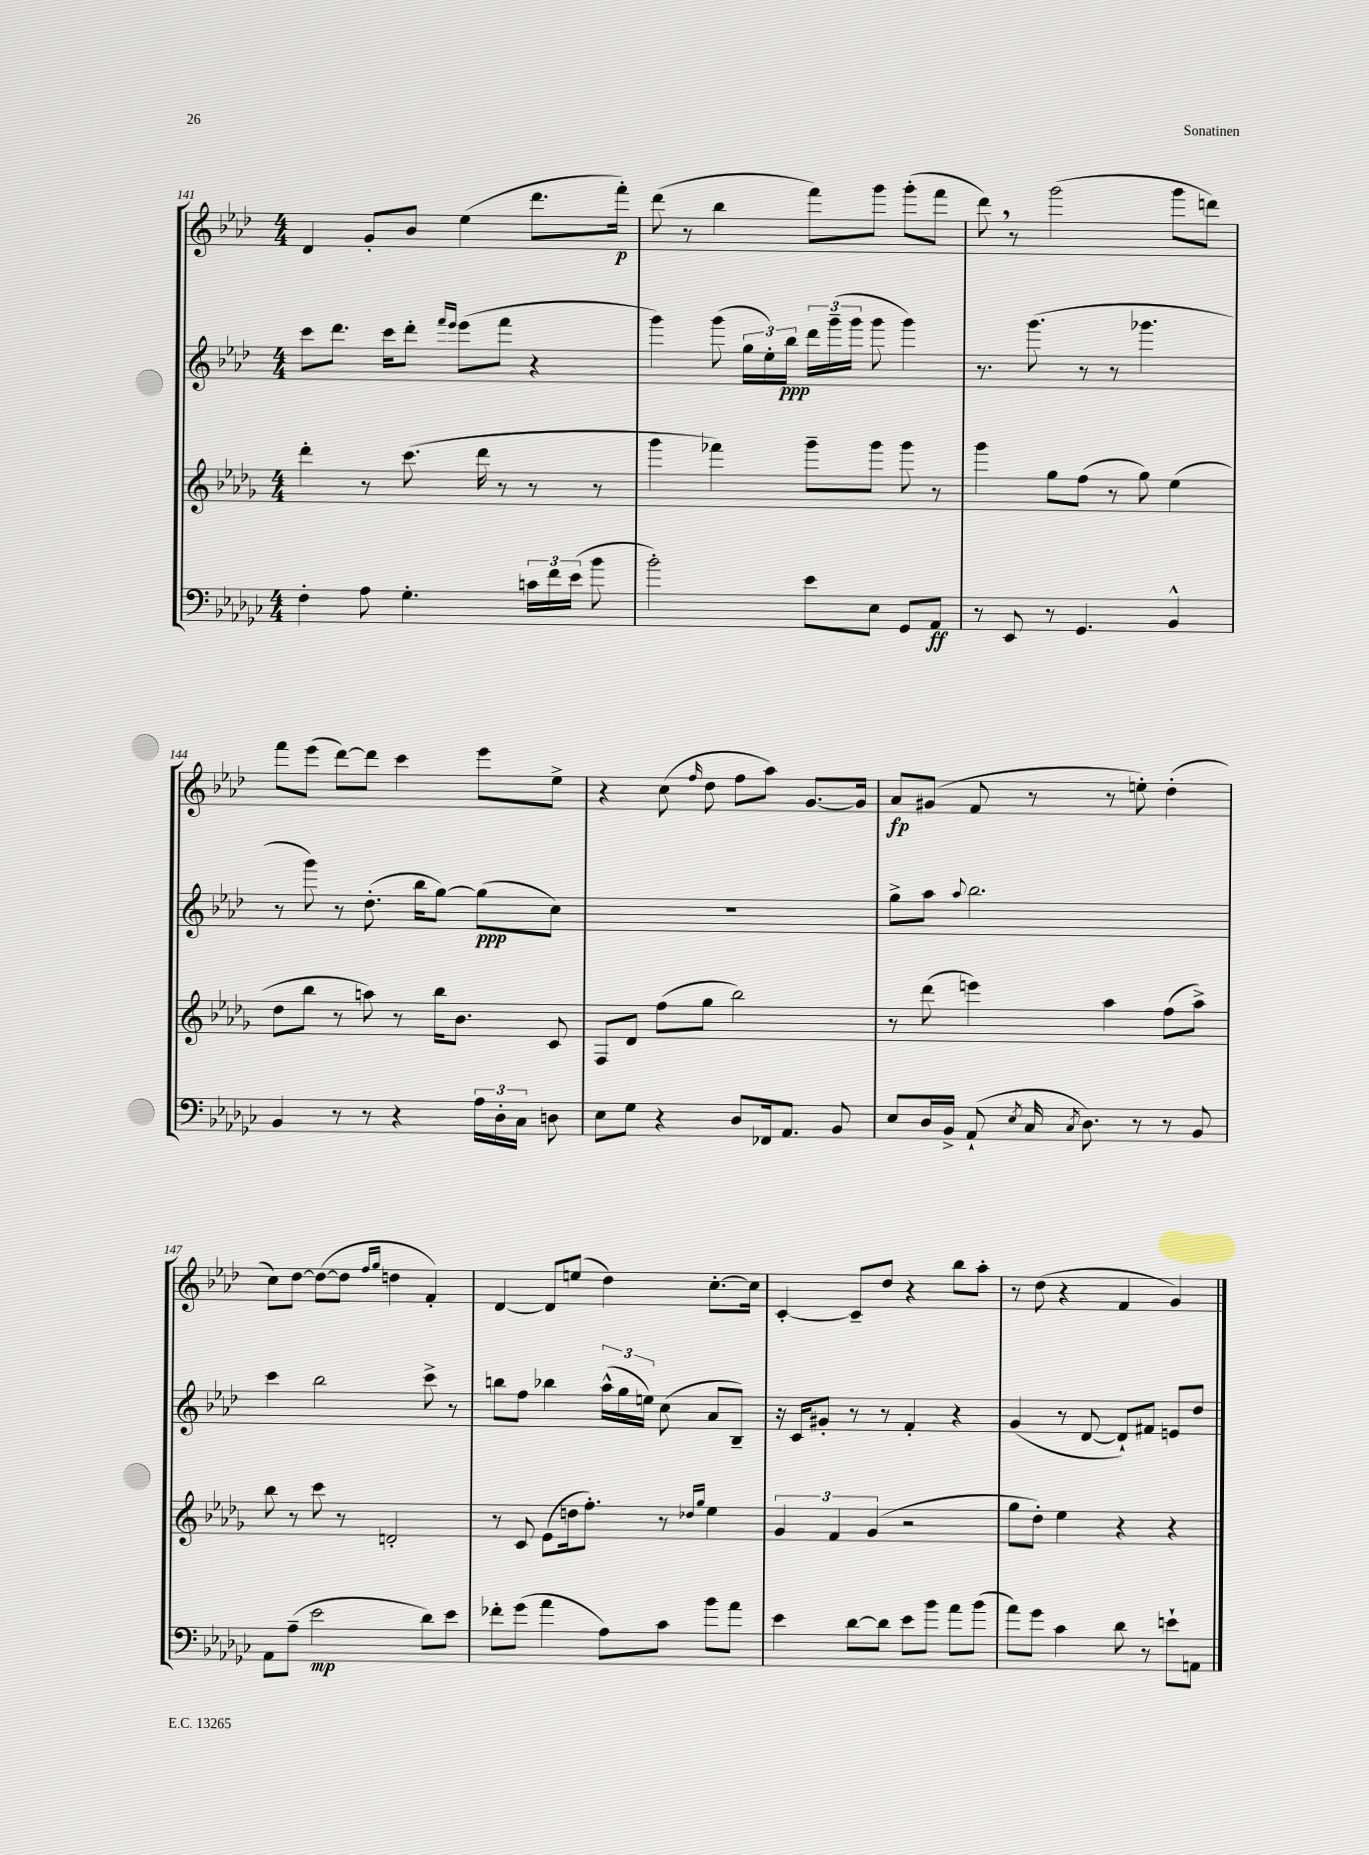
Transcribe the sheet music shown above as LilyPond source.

<<
\new StaffGroup <<
\new Staff = "s0" {
    \clef treble \key aes \major \numericTimeSignature \time 4/4
    \autoBeamOff des'4 g'8[-. bes'8] ees''4( des'''8.[ f'''16]-.\p) |
    des'''8( r8 bes''4 f'''8[) g'''8] g'''8[-.( f'''8] |
    des'''8) \breathe r8 g'''2( g'''8[ d'''8]) |
    f'''8[ ees'''8]( des'''8[~) des'''8] c'''4 ees'''8[ ees''8]-> |
    r4 c''8( \grace { f''16 } des''8 f''8[ aes''8]) g'8.[~ g'16] |
    aes'8[\fp gis'8]( f'8 r8 r8 e''8-.) des''4-.( |
    c''8[) des''8]~ des''8[~( des''8] \grace { f''16[ g''16] } d''4 f'4-.) |
    des'4~ des'8[ e''8]( des''4) c''8.[~-. c''16] |
    c'4~-. c'8[-- des''8] r4 bes''8[ aes''8]-. |
    r8 des''8( r4 f'4 g'4) \bar "|." |
}
\new Staff = "s1" {
    \clef treble \key aes \major \numericTimeSignature \time 4/4
    \autoBeamOff c'''8[ des'''8.] c'''16[ des'''8]-. \grace { f'''16[ ees'''16] } ees'''8[( f'''8] r4 |
    g'''4) g'''8( \tuplet 3/2 { g''16[ ees''16-.) bes''16]\ppp } \tuplet 3/2 { des'''16[ g'''16--( g'''16] } g'''8 g'''4) |
    r8. g'''8.( r8 r8 ges'''4. |
    r8 g'''8) r8 des''8.-.( bes''16[ g''8]~) g''8[\ppp( c''8]) |
    R1 |
    g''8[-> aes''8] \appoggiatura { aes''8 } bes''2. |
    c'''4 bes''2 c'''8-> r8 |
    b''8[ f''8] bes''4 \tuplet 3/2 { aes''16[-^( g''16 e''16]) } c''8( aes'8[ bes8]--) |
    r16 c'16[ gis'8]-. r8 r8 f'4-. r4 |
    g'4( r8 des'8~ des'8[-!) fis'8] e'8[ des''8] \bar "|." |
}
\new Staff = "s2" {
    \clef treble \key des \major \numericTimeSignature \time 4/4
    \autoBeamOff des'''4-. r8 c'''8.( des'''16 r8 r8 r8 |
    ges'''4 fes'''4) ges'''8[-- ges'''8] ges'''8 r8 |
    ges'''4 ges''8[ f''8]( r8 ges''8) ees''4( |
    des''8[ bes''8] r8 a''8) r8 bes''16[ bes'8.] c'8 |
    f8[ des'8] f''8[( ges''8] bes''2) |
    r8 des'''8( e'''4) aes''4 f''8[( aes''8]->) |
    bes''8 r8 c'''8 r8 d'2-. |
    r8 c'8 ees'8[( d''16 f''8.]-.) r8 \grace { des''16[ ges''16] } ees''4 |
    \tuplet 3/2 { ges'4 f'4 ges'4( } r2 |
    ges''8[ des''8]-.) ees''4 r4 r4 \bar "|." |
}
\new Staff = "s3" {
    \clef bass \key ges \major \numericTimeSignature \time 4/4
    \autoBeamOff f4-. aes8 ges4.-. \tuplet 3/2 { c'16[ f'16 ees'16]( } bes'8 |
    bes'2-.) ees'8[ ees8] ges,8[ aes,8]\ff |
    r8 ees,8 r8 ges,4. bes,4-^ |
    bes,4 r8 r8 r4 \tuplet 3/2 { aes16[ des16-. ces16] } d8 |
    ees8[ ges8] r4 des8[ fes,16 aes,8.] bes,8 |
    ees8[ des16 bes,16]-> aes,8-!( \acciaccatura { ees8 } ces16 \acciaccatura { ces8 } des8.) r8 r8 bes,8 |
    aes,8[ aes8]--( ees'2\mp des'8[) ees'8] |
    fes'8[-. ges'8]( aes'4 aes8[) ces'8] bes'8[ aes'8] |
    ees'4 des'8[~ des'8] ees'8[ bes'8] aes'8[ bes'8]( |
    aes'8[) ges'8] ces'4 des'8 r8 e'8[-! a,8] \bar "|." |
}
>>
>>
\layout { \context { \Score currentBarNumber = #141 } }
